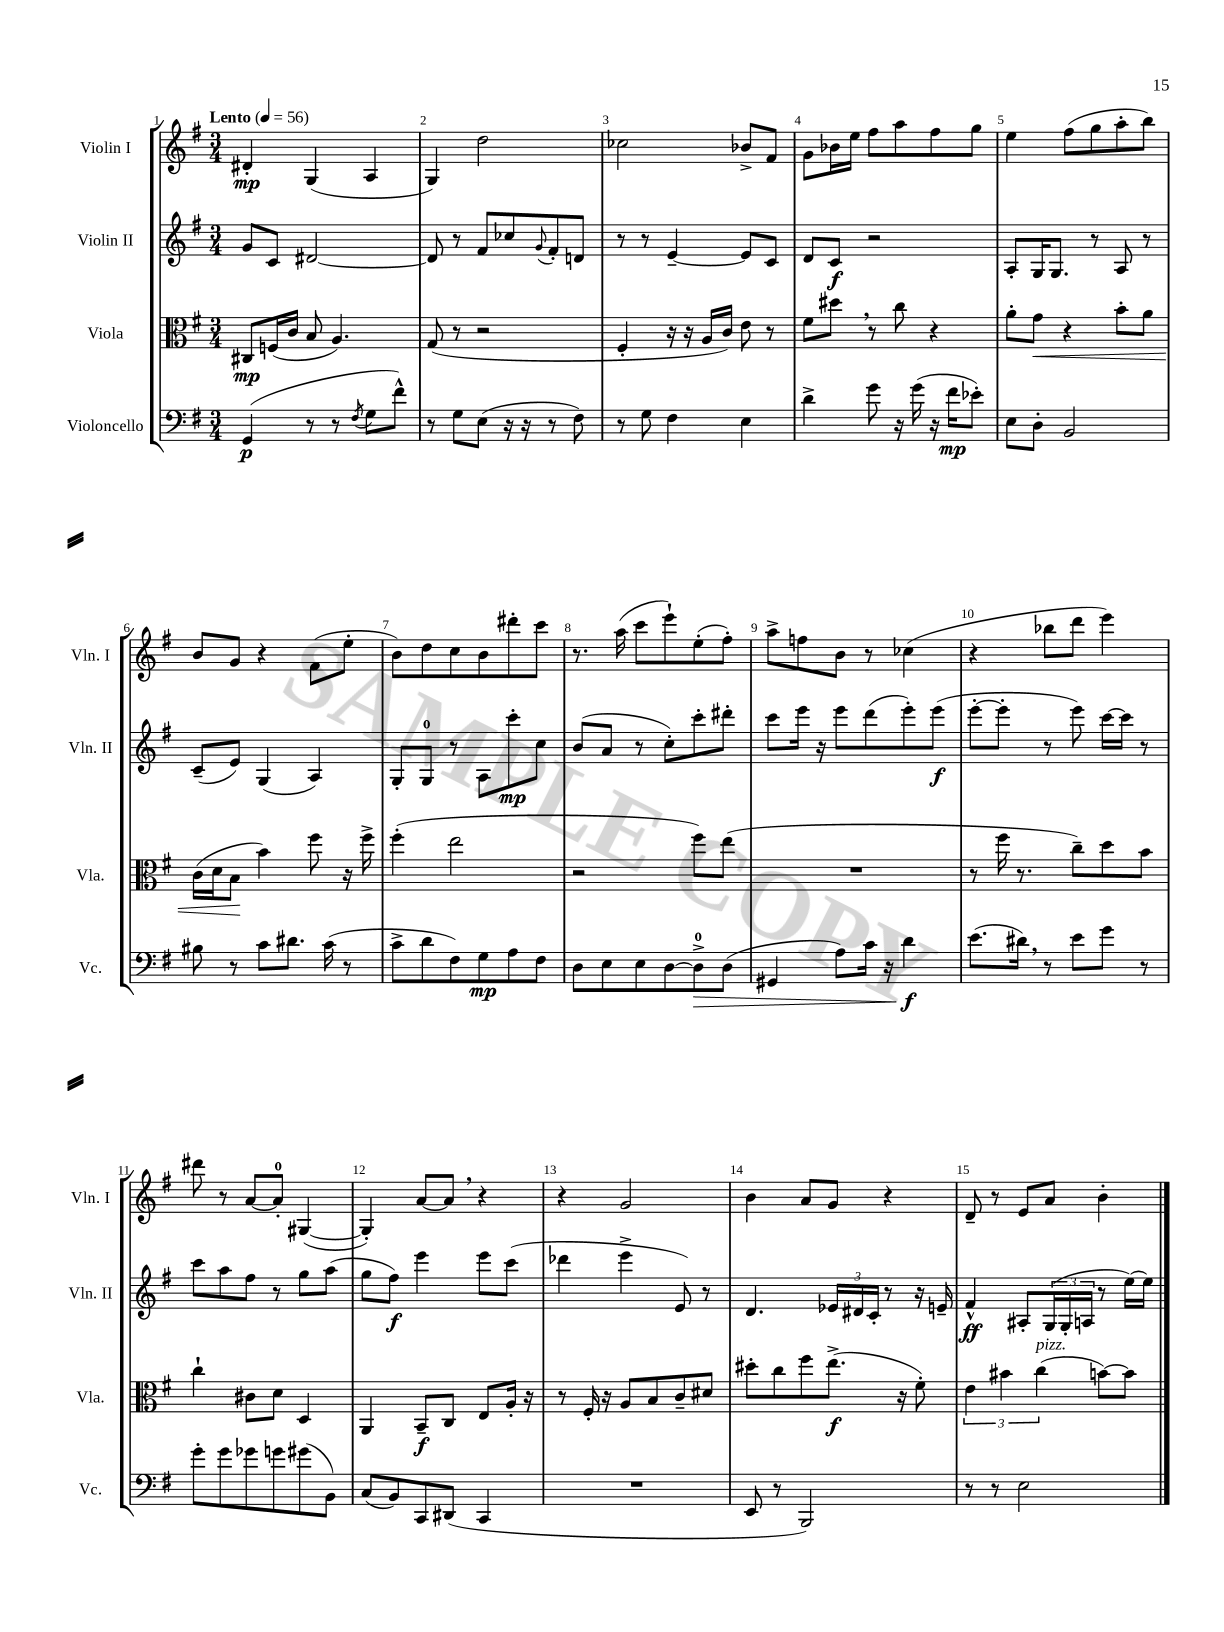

**kern	**dynam	**kern	**dynam	**kern	**dynam	**kern	**dynam
*part4	*part4	*part3	*part3	*part2	*part2	*part1	*part1
*staff4	*staff4	*staff3	*staff3	*staff2	*staff2	*staff1	*staff1
*I"Violoncello	*	*I"Viola	*	*I"Violin II	*	*I"Violin I	*
*I'Vc.	*	*I'Vla.	*	*I'Vln. II	*	*I'Vln. I	*
*clefF4	*	*clefC3	*	*clefG2	*	*clefG2	*
*k[f#]	*	*k[f#]	*	*k[f#]	*	*k[f#]	*
*M3/4	*	*M3/4	*	*M3/4	*	*M3/4	*
*MM56	*	*MM56	*	*MM56	*	*MM56	*
=1	=1	=1	=1	=1	=1	=1	=1
!	!	!	!	!	!	!LO:TX:a:B:t=Lento	!
(4GG/	p	8C#X/L	mp	8g/L	.	4d#X'/	mp
.	.	(16Fn/L	.	8c/J	.	.	.
.	.	16c/JJ	.	.	.	.	.
8r	.	8B/	.	[2d#X/	.	(4G/	.
8r	.	4.A/)	.	.	.	.	.
8qF#/	.	.	.	.	.	.	.
8G\L	.	.	.	.	.	4A/	.
8f#^^\J)	.	.	.	.	.	.	.
=2	=2	=2	=2	=2	=2	=2	=2
8r	.	(8G/	.	8d#/]	.	4G/)	.
8G\L	.	8r	.	8r	.	.	.
(8E\J	.	2r	.	8f#/L	.	2dd\	.
16r	.	.	.	8cc-X/	.	.	.
16r	.	.	.	.	.	.	.
.	.	.	.	8qqg/	.	.	.
8r	.	.	.	8f#'/	.	.	.
8F#\)	.	.	.	8dn/J	.	.	.
=3	=3	=3	=3	=3	=3	=3	=3
8r	.	4F#'/	.	8r	.	2cc-X\	.
8G\	.	.	.	8r	.	.	.
4F#\	.	16r	.	[4e~/	.	.	.
.	.	16r	.	.	.	.	.
.	.	16A/LL	.	.	.	.	.
.	.	16c/JJ)	.	.	.	.	.
4E\	.	8e\	.	8e/L]	.	8b-X^/L	.
.	.	8r	.	8c/J	.	8f#/J	.
=4	=4	=4	=4	=4	=4	=4	=4
4d^\	.	8f#\L	.	8d/L	.	8g\L	.
.	.	8dd#X,\J	.	8c/J	f	16b-X\L	.
.	.	.	.	.	.	16ee\JJ	.
8g\	.	8r	.	2r	.	8ff#\L	.
16r	.	8cc\	.	.	.	8aa\	.
(16g\	.	.	.	.	.	.	.
16r	.	4r	.	.	.	8ff#\	.
16f#\KL	mp	.	.	.	.	.	.
8e-X'\J)	.	.	.	.	.	8gg\J	.
=5	=5	=5	=5	=5	=5	=5	=5
8E\L	.	8a'\L	.	8A'/L	.	4ee\	.
!	!	!	!LO:HP:b	!	!	!	!
8D'\J	.	8g\J	<	16G/K	.	.	.
.	.	.	.	8.G/J	.	.	.
2BB/	.	4r	.	.	.	(8ff#\L	.
.	.	.	.	8r	.	8gg\	.
.	.	8b'\L	.	8A/	.	8aa'\	.
.	.	8a\J	.	8r	.	8bb\J)	.
!!LO:LB:g=z
=6	=6	=6	=6	=6	=6	=6	=6
8B#X\	.	(16c\LL	.	(8c~/L	.	8b/L	.
.	.	16d\J	.	.	.	.	.
8r	.	8B\J	.	8e/J)	.	8g/J	.
8c\L	.	4b\)	[	(4G/	.	4r	.
8.d#X\J	.	.	.	.	.	.	.
.	.	8ff#\	.	4A/)	.	(8f#\L	.
(16c\	.	.	.	.	.	.	.
8r	.	16r	.	.	.	8ee'\J	.
.	.	16ff#^\	.	.	.	.	.
=7	=7	=7	=7	=7	=7	=7	=7
8c^\L	.	(4ff#'\	.	8G'/L	.	8b\L)	.
8d\	.	.	.	8G/J	.	8dd\	.
8F#\)	.	2ee\	.	8r	.	8cc\	.
8G\	mp	.	.	8A\L	.	8b\	.
8A\	.	.	.	8ccc'\	mp	8ddd#X'\	.
8F#\J	.	.	.	8cc\J	.	8ccc\J	.
=8	=8	=8	=8	=8	=8	=8	=8
8D\L	.	2r	.	(8b/L	.	8.r	.
8E\	.	.	.	8a/J	.	.	.
.	.	.	.	.	.	(16aa\	.
8E\	.	.	.	8r	.	8ccc\L	.
[8D\	.	.	.	8cc'\L)	.	8eee`\)	.
!	!LO:HP:b	!	!	!	!	!	!
8D^\]	>	8ff#\L)	.	8ccc'\	.	(8ee'\	.
(8D\J	.	(8ee\J	.	8ddd#X'\J	.	8ff#'\J)	.
=9	=9	=9	=9	=9	=9	=9	=9
4GG#X/	.	2.r	.	8ccc\L	.	8aa^\L	.
.	.	.	.	16eee\Jk	.	8ffn\	.
.	.	.	.	16r	.	.	.
8A\L)	.	.	.	8eee\L	.	8b\J	.
16c\Jk	.	.	.	(8ddd\	.	8r	.
16r	.	.	.	.	.	.	.
4d\	f	.	.	8eee'\)	.	(4cc-X\	.
.	.	.	.	(8eee\J	f	.	.
.	]	.	.	.	.	.	.
=10	=10	=10	=10	=10	=10	=10	=10
(8.e\L	.	8r	.	[8eee'\L	.	4r	.
.	.	16ff#\	.	8eee'\J]	.	.	.
16d#X,\Jk)	.	8.r	.	.	.	.	.
8r	.	.	.	8r	.	8bb-X\L	.
8e\L	.	8cc~\L)	.	8eee\)	.	8ddd\J	.
8g\J	.	8dd\	.	[16ccc\LL	.	4eee\)	.
.	.	.	.	16ccc\JJ]	.	.	.
8r	.	8b\J	.	8r	.	.	.
!!LO:LB:g=z
=11	=11	=11	=11	=11	=11	=11	=11
8g'\L	.	4cc`\	.	8ccc\L	.	8ddd#X\	.
8g\	.	.	.	8aa\	.	8r	.
8g-X\	.	8c#X\L	.	8ff#\J	.	[8a/L	.
8gn\	.	8d\J	.	8r	.	8a'/J]	.
(8g#X\	.	4D/	.	8gg\L	.	([4G#X/	.
8BB\J)	.	.	.	(8aa\J	.	.	.
=12	=12	=12	=12	=12	=12	=12	=12
(8C/L	.	4AA/	.	8gg\L	.	4G#'/])	.
8BB/)	.	.	.	8ff#\J)	f	.	.
8CC/	.	8BB~/L	f	4eee\	.	[8a/L	.
(8DD#X/J	.	8C/J	.	.	.	8a,/J]	.
4CC/	.	8E/L	.	8eee\L	.	4r	.
.	.	16A'/Jk	.	(8ccc\J	.	.	.
.	.	16r	.	.	.	.	.
=13	=13	=13	=13	=13	=13	=13	=13
2.r	.	8r	.	4ddd-X\	.	4r	.
.	.	16F#'/	.	.	.	.	.
.	.	16r	.	.	.	.	.
.	.	8A/L	.	4eee^\	.	2g/	.
.	.	8B/	.	.	.	.	.
.	.	8c~/	.	8e/)	.	.	.
.	.	8d#X/J	.	8r	.	.	.
=14	=14	=14	=14	=14	=14	=14	=14
8EE/	.	8dd#X'\L	.	4.d/	.	4b\	.
8r	.	8cc\	.	.	.	.	.
2BBB/)	.	8ff#\	.	.	.	8a/L	.
.	.	(8.ee^\J	f	24e-X/LL	.	8g/J	.
.	.	.	.	24d#X/	.	.	.
.	.	.	.	24c'/JJ	.	.	.
.	.	.	.	8r	.	4r	.
.	.	16r	.	.	.	.	.
.	.	8f#'\)	.	16r	.	.	.
.	.	.	.	16en~/	.	.	.
=15	=15	=15	=15	=15	=15	=15	=15
8r	.	6e\	.	4f#^^/	ff	8d~/	.
8r	.	.	.	.	.	8r	.
.	.	6b#X\	.	.	.	.	.
2E\	.	.	.	8A#X'/L	.	8e/L	.
!	!	!LO:TX:a:i:t=pizz.	!	!	!	!	!
.	.	(6cc\	.	.	.	.	.
.	.	.	.	(24G/L	.	8a/J	.
.	.	.	.	24G'/	.	.	.
.	.	.	.	24An/JJ	.	.	.
.	.	[8bn\L)	.	8r	.	4b'\	.
.	.	8b\J]	.	[16ee\LL)	.	.	.
.	.	.	.	16ee\JJ]	.	.	.
==	==	==	==	==	==	==	==
*-	*-	*-	*-	*-	*-	*-	*-
